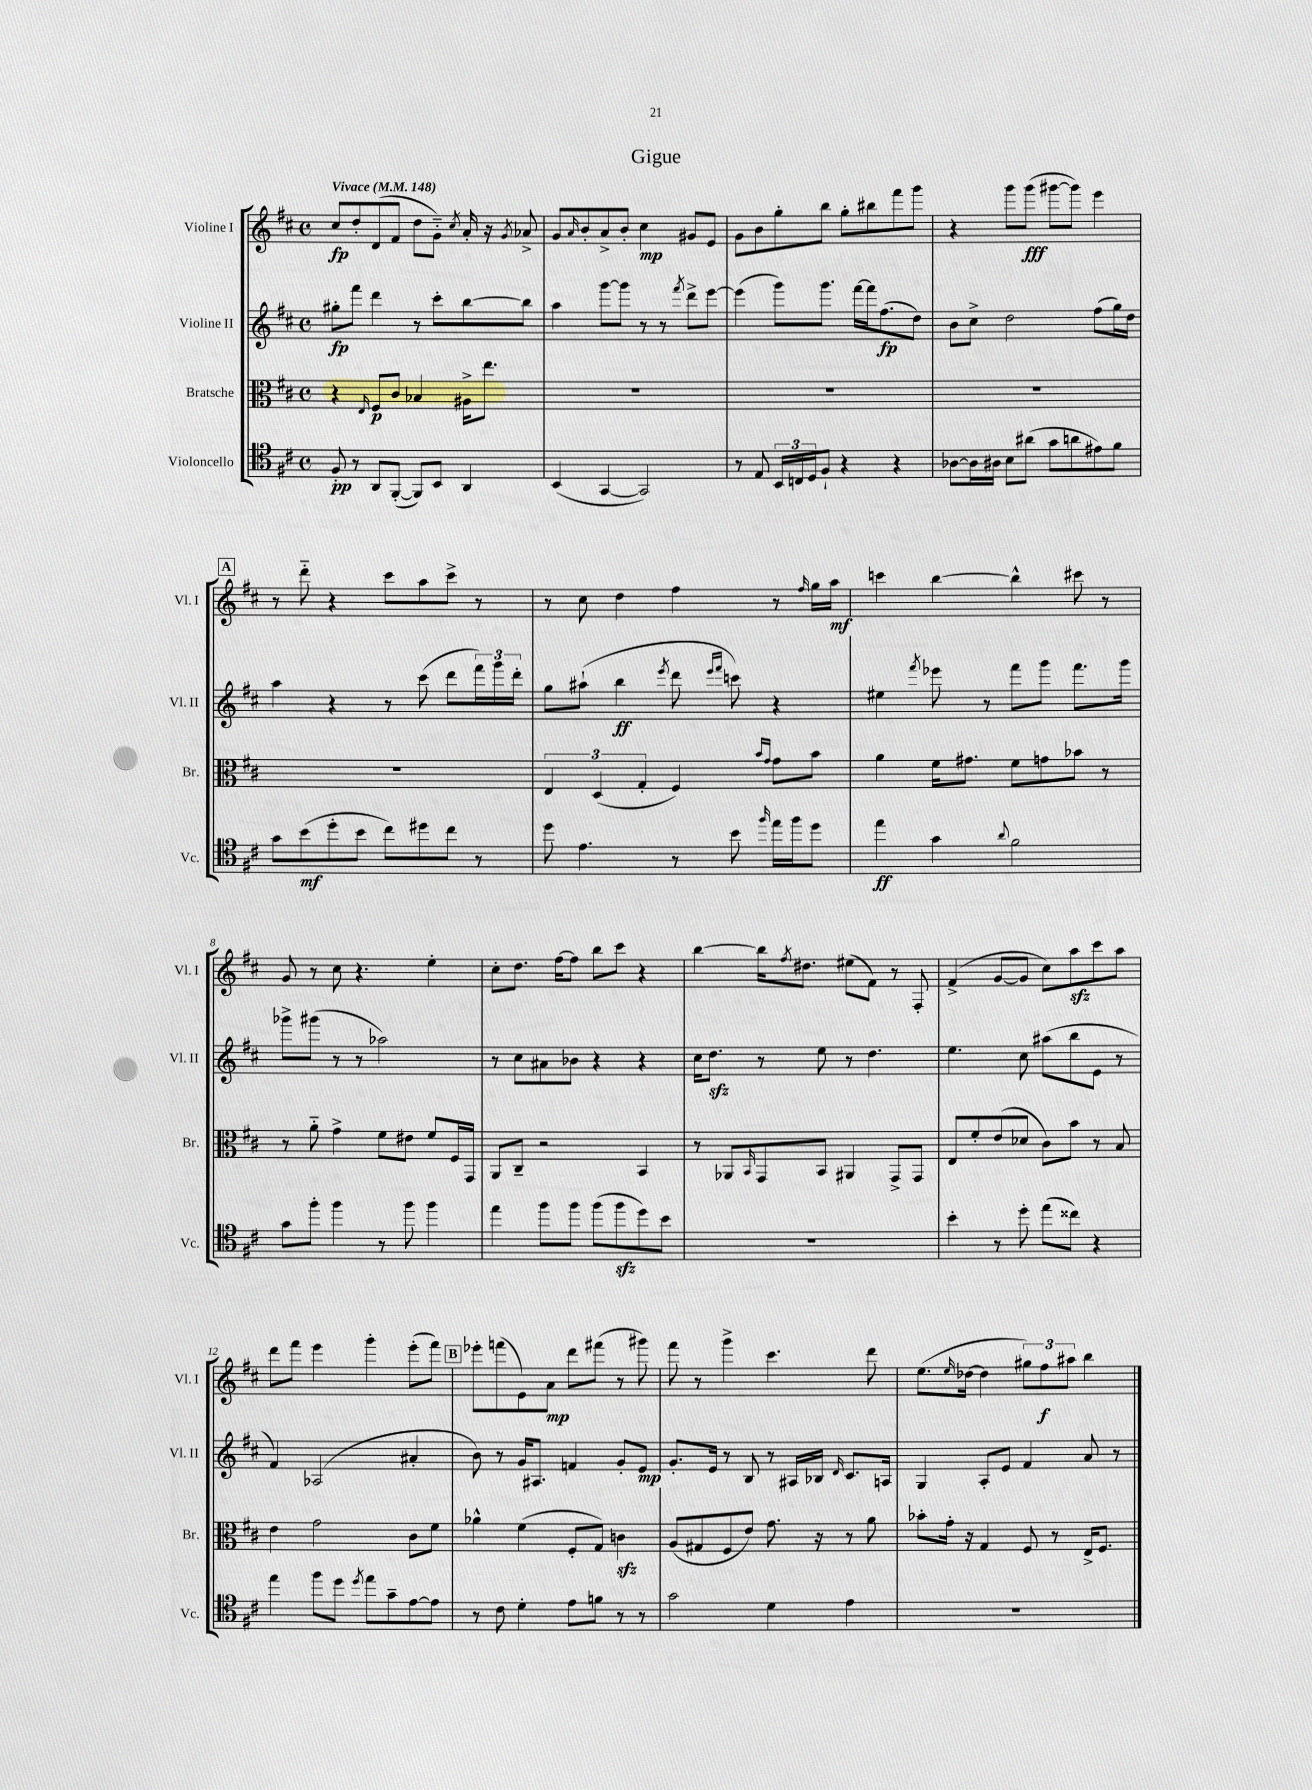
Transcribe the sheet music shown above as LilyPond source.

\header { title = "Gigue" }
<<
\new StaffGroup <<
\new Staff = "s0" \with { instrumentName = "Violine I" shortInstrumentName = "Vl. I" } {
    \clef treble \key d \major \defaultTimeSignature \time 4/4 \tempo "Vivace" 4 = 148
    cis''8\fp d''8-. d'8( fis'8 d''8 g'8-_) \acciaccatura { cis''8 } a'16-. r16 \acciaccatura { g'8 } aes'8-> |
    g'8 \grace { a'16 } b'8-. a'8-> b'8-. cis''4\mp gis'8 e'8 |
    g'8 b'8 g''8-. b''8 g''8-. bis''8 fis'''8 g'''8 |
    r4 g'''8 g'''8\fff( gis'''8~ gis'''8) e'''4 |
    \mark \markup { \box "A" } r8 d'''8-_ r4 cis'''8 a''8 cis'''8-> r8 |
    r8 cis''8 d''4 fis''4 r8 \grace { fis''16 } g''16 a''16\mf |
    c'''4 b''4~ b''4-^ cis'''8 r8 |
    g'8 r8 cis''8 r4. e''4-. |
    cis''8-. d''8. fis''16~ fis''8 b''8 cis'''8 r4 |
    b''4~ b''16 \acciaccatura { fis''8 } dis''8. eis''8( fis'8) r8 fis8-. |
    fis'4->( g'8~ g'8 cis''8) a''8\sfz cis'''8 a''8 |
    d'''8 fis'''8 e'''4 g'''4-. e'''8-.( fis'''8) |
    \mark \markup { \box "B" } ees'''8-. f'''8( e'8) a'8\mp d'''8 fis'''8( r8 gis'''8) |
    fis'''8 r8 g'''4-> cis'''4. d'''8 |
    e''8.( \grace { e''16 } des''16~ des''4 \tuplet 3/2 { gis''8) fis''8\f ais''8 } b''4 \bar "|." |
}
\new Staff = "s1" \with { instrumentName = "Violine II" shortInstrumentName = "Vl. II" } {
    \clef treble \key d \major \defaultTimeSignature \time 4/4
    gis''8-.\fp fis'''8 d'''4 r8 cis'''8-. b''8~ b''8 |
    a''4 g'''8~ g'''8 r8 r8 \acciaccatura { fis'''8 } d'''8-> e'''8~ |
    e'''4( g'''8) g'''8. fis'''16~ fis'''16 fis''8.\fp( d''8) |
    b'8 cis''8-> d''2 fis''8( g''16) d''16 |
    \mark \markup { \box "A" } a''4 r4 r8 cis'''8( d'''8 \tuplet 3/2 { fis'''16) g'''16 d'''16-. } |
    g''8 ais''8-!( b''4\ff \acciaccatura { e'''8 } d'''8 \grace { e'''16 fis'''16 } c'''8) r4 |
    eis''4 \acciaccatura { fis'''8 } ees'''8 r8 fis'''8 g'''8 fis'''8. g'''16 |
    ges'''8-> gis'''8( r8 r8 aes''2) |
    r8 cis''8 ais'8 bes'8 r4 r4 |
    cis''16 d''8.\sfz r8 e''8 r8 d''4. |
    e''4. cis''8 ais''8( b''8 e'8 r8 |
    fis'4) aes2( ais'4-. |
    \mark \markup { \box "B" } b'8) r8 g'16 ais8. f'4 g'8-. e'8\mp |
    g'8.-. e'16 r8 b8 r8 ais16 bes16 \grace { d'16 } cis'8. a16 |
    g4 a8-. e'8 fis'4 a'8 r8 \bar "|." |
}
\new Staff = "s2" \with { instrumentName = "Bratsche" shortInstrumentName = "Br." } {
    \clef alto \key d \major \defaultTimeSignature \time 4/4
    r4 \grace { e16 } fis8\p cis'8 bes4 ais16-> e''8. |
    R1 |
    R1 |
    R1 |
    \mark \markup { \box "A" } R1 |
    \tuplet 3/2 { e4 d4( g4-. } fis4) \grace { b'16 g'16 } g'8 b'8 |
    a'4 fis'16 gis'8. fis'8 g'8 bes'8 r8 |
    r8 a'8-_ g'4-> fis'8 eis'8 fis'8 fis16 g,16 |
    a,8 cis8-- r2 b,4 |
    r8 aes,8 \grace { b,16 } g,8 b,8 ais,4 g,8-> g,8 |
    e8 fis'8-. e'8( des'8 cis'8) b'8 r8 b8 |
    e'4 g'2 cis'8 fis'8 |
    \mark \markup { \box "B" } aes'4-^ fis'4( fis8-. g8) c'4\sfz |
    a8( gis8 fis8 e'8) g'8. r16 r8 a'8 |
    bes'8-. g'16-. r16 g4 fis8 r8 e16-> fis8. \bar "|." |
}
\new Staff = "s3" \with { instrumentName = "Violoncello" shortInstrumentName = "Vc." } {
    \clef tenor \key d \major \defaultTimeSignature \time 4/4
    fis8-.\pp r8 a,8 fis,8~-.( fis,8) b,8 a,4 |
    b,4( g,4~ g,2) |
    r8 e8 \tuplet 3/2 { b,16 c16 d16 } fis8-! r4 r4 |
    aes8~ aes16 ais16 b8 ais'8( g'8 a'8 eis'8) fis'8 |
    \mark \markup { \box "A" } g'8 b'8\mf( d''8-. b'8 cis''8) dis''8 cis''8 r8 |
    d''8 e'4. r8 b'8 \grace { fis''16 } e''16 fis''16 d''8 |
    e''4\ff g'4 \appoggiatura { a'8 } fis'2 |
    g'8 fis''8-. fis''4 r8 fis''8 fis''4 |
    e''4 fis''8 fis''8 fis''8( fis''8\sfz d''8) b'8 |
    R1 |
    b'4-. r8 d''8-. e''8( cisis''8) r4 |
    e''4 fis''8 d''8 \acciaccatura { d''8 } e''8 g'8-- e'8~ e'8 |
    \mark \markup { \box "B" } r8 cis'8 d'4-. e'8 f'8 r8 r8 |
    g'2 d'4 e'4 |
    R1 \bar "|." |
}
>>
>>
